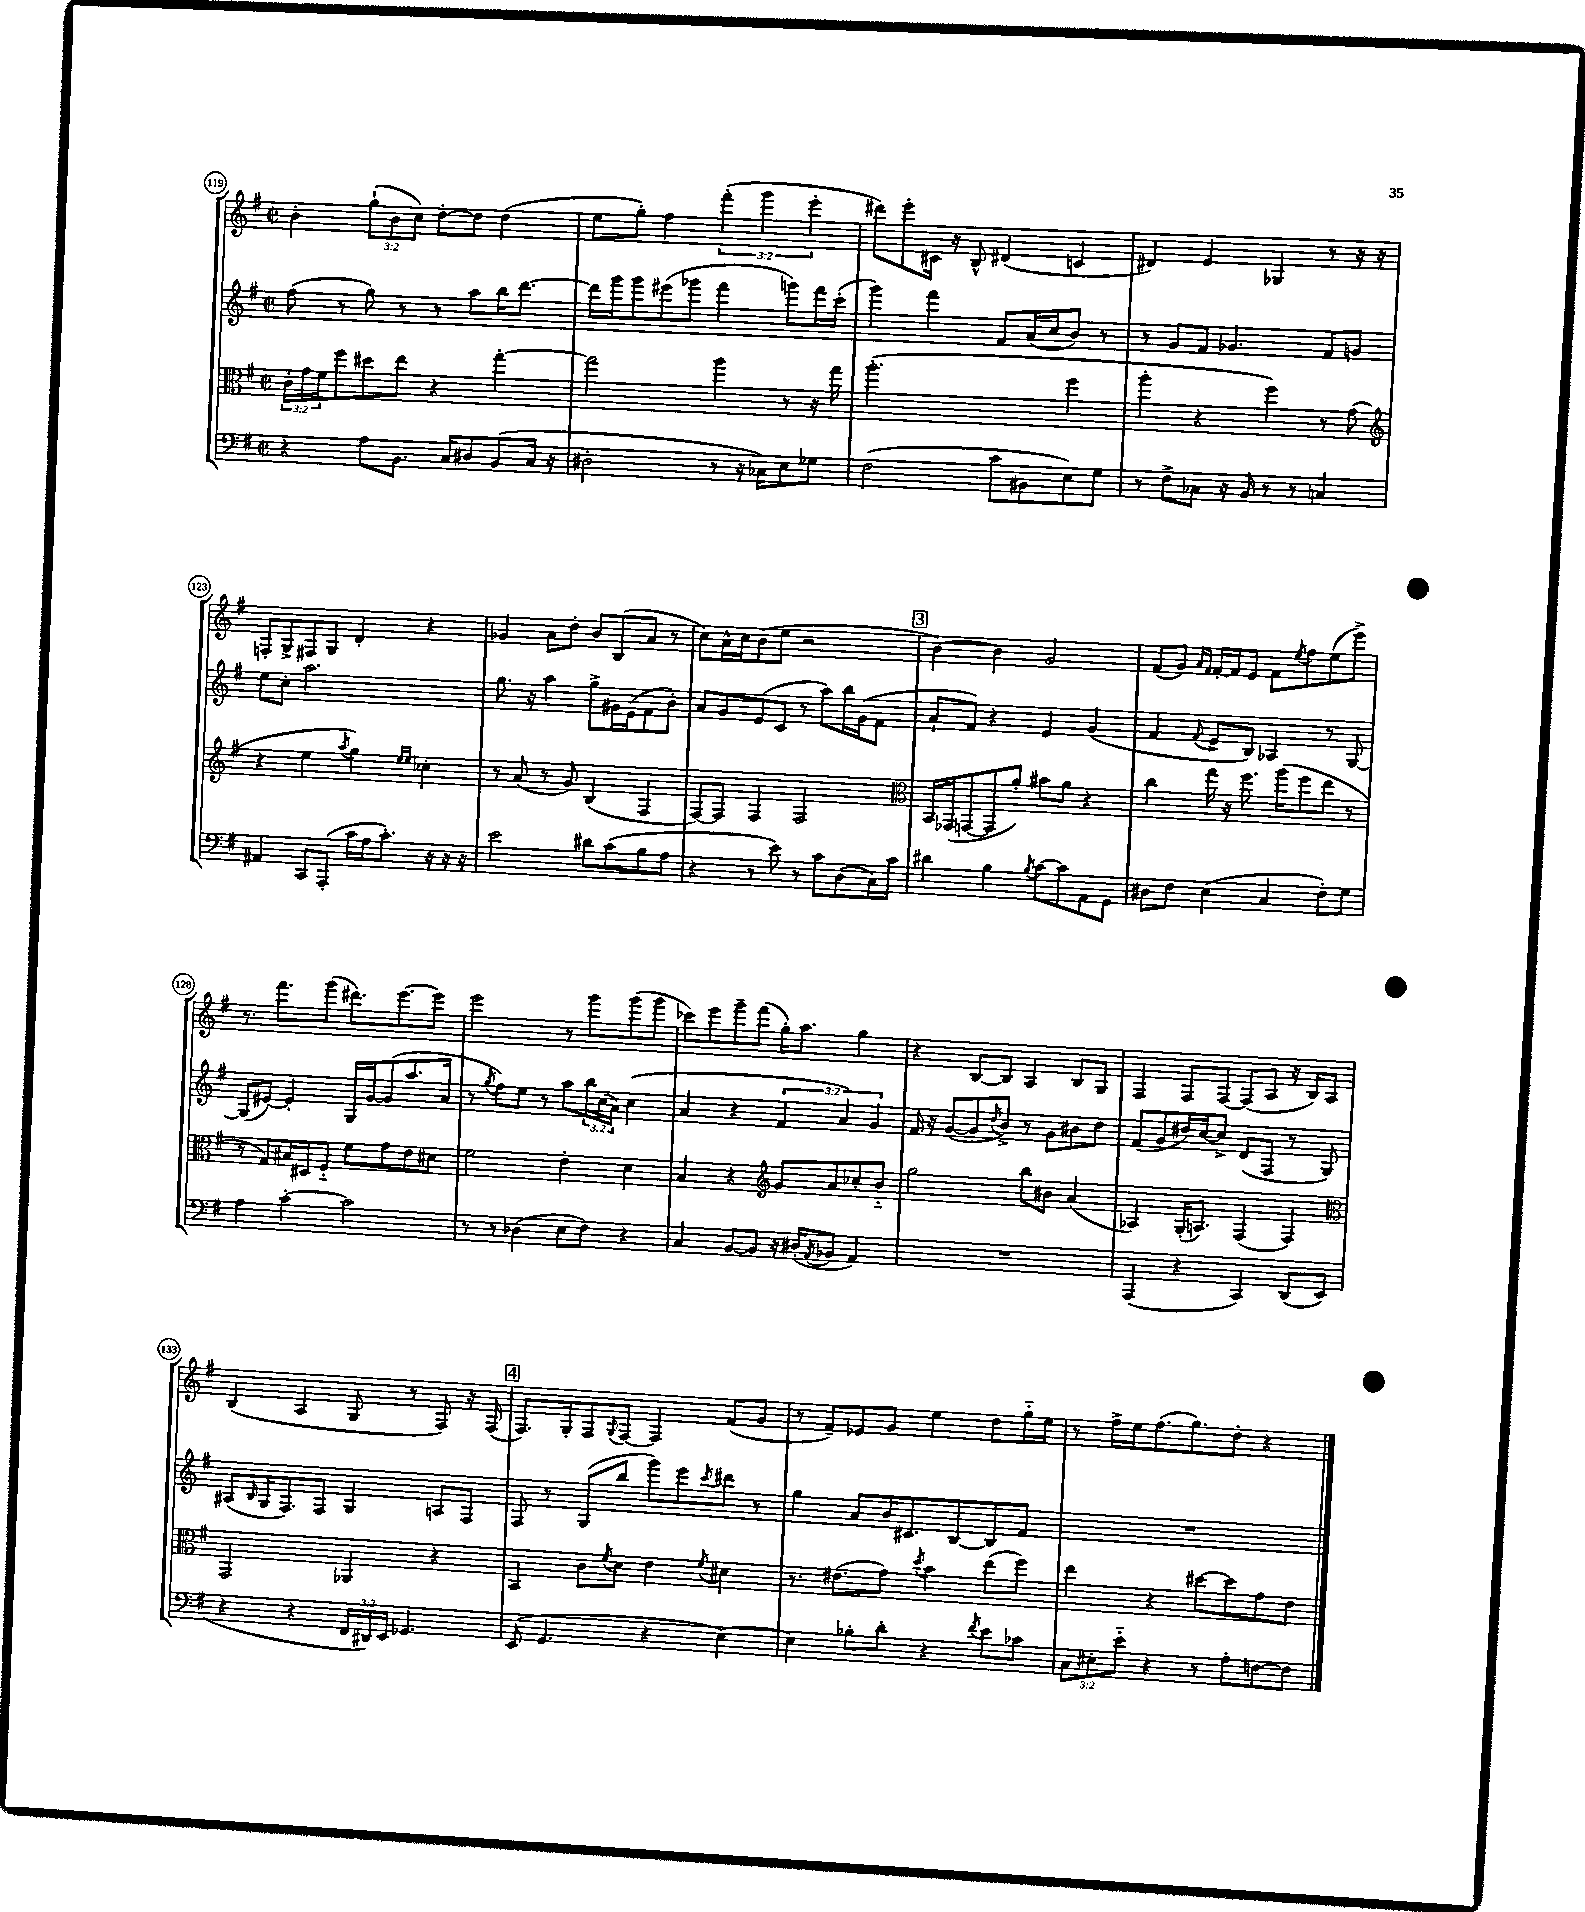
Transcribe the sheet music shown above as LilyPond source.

<<
\new StaffGroup <<
\new Staff = "s0" {
    \clef treble \key g \major \defaultTimeSignature \time 2/2 \override Staff.TupletNumber.text = #tuplet-number::calc-fraction-text
    b'4-. \tuplet 3/2 { g''8-!( b'8 c''8) } d''8~-. d''8 d''4( |
    e''8 g''8-.) fis''4 \tuplet 3/2 { fis'''4-.( g'''4 e'''4-. } |
    dis'''8) e'''8-. cis'16 r16 b8-^ dis'4( c'4 |
    dis'4) e'4 ges4 r8 r16 r16 |
    f8-. g8-> fis8 g8 d'4-. r4 |
    ges'4 a'8 d''8-. b'8 b8( a'8 r8 |
    c''8) a'16-^ c''16 b'8( e''8 r2 |
    \mark \markup { \box "3" } b'4~) b'4 g'2 |
    fis'8( g'8) \grace { a'16 fis'16 } fis'16~-. fis'16 e'8 fis'8 \acciaccatura { e''8 } fis''8 e''8( e'''8->) |
    r8. fis'''8. g'''8( dis'''8.) e'''8.~ e'''8 |
    e'''2 r8 g'''8 g'''8( g'''8 |
    ces'''8) e'''8 g'''8-- fis'''8( g''16-.) a''8. g''4 |
    r4 b8~ b8 a4 b8 g8 |
    fis4 fis8 fis8~ fis8( a8 r16 b16) a8 |
    b4( a4 g8 r8 fis8) r16 fis16( |
    \mark \markup { \box "4" } fis8.) g16-. fis8 \appoggiatura { g8 } fis8~ fis4 fis'8( g'8 |
    r8 fis'8--) ees'8 g'8 e''4 d''8 g''16-_ e''16 |
    r8 fis''16-> e''16 fis''8.( g''8.) d''8-. r4 \bar "|." |
}
\new Staff = "s1" {
    \clef treble \key g \major \defaultTimeSignature \time 2/2 \override Staff.TupletNumber.text = #tuplet-number::calc-fraction-text
    fis''8( r8 g''8) r8 r8 a''8 b''16 d'''8.~ |
    d'''16 g'''16 g'''8 eis'''8( ges'''8 fis'''4 g'''8) fis'''16 c'''16-.( |
    g'''4) fis'''4 fis'8 a'16( c''16 b'8) r8 |
    r8 g'8 fis'8 ges'4. fis'8 g'8 |
    e''8 c''8-. a''2. |
    g''8. r16 a''4 g''8-> gis'16 e'16( fis'8 b'8-.) |
    a'8 g'8 e'8( c'8 r8 a''8) b''16 g'16( fis'8 |
    \mark \markup { \box "3" } a'8-! fis'8) r4 e'4 g'4( |
    fis'4 \appoggiatura { fis'8 } e'8-> b8) aes4 r8 g8~ |
    g8( eis'8~) eis'4-. g16 g'16~ g'8( a''8. a'16 |
    r8 \acciaccatura { g''8 } fis''8) e''8 r8 a''8 \tuplet 3/2 { b''16 c''16( a'16) } c''4( |
    a'4 r4 \tuplet 3/2 { fis'4 a'4) g'4 } |
    fis'16 r16 g'8~( g'8 \acciaccatura { d''8 } b'8->) r8 g'8 bis'8 d''8 |
    fis'8( g'8 dis''16) c''16~ c''8-> d'8( fis8 r8 g8) |
    ais8( \grace { b16 } g16 fis8.) fis8 g4 a8 fis8 |
    \mark \markup { \box "4" } fis8 r8 g8( b''8 g'''8) e'''8 \acciaccatura { c'''8 } dis'''8 r8 |
    g''4 a'8 b'16 cis'8. b8~ b8 fis'8 |
    R1 \bar "|." |
}
\new Staff = "s2" {
    \clef alto \key g \major \defaultTimeSignature \time 2/2 \override Staff.TupletNumber.text = #tuplet-number::calc-fraction-text
    \tuplet 3/2 { c'16-. g'16 fis'16 } fis''8 dis''8 e''8 r4 g''4~-. |
    g''2 a''4 r8 r16 g''16 |
    a''2.-.( fis''4 |
    a''4-. r4 fis''4) r8 g'8( |
    \clef treble r4 e''4 \acciaccatura { a''8 } g''4) \grace { e''16 e''16 } ces''4-. |
    r8 a'8( r8 g'8) b4( fis4 |
    fis8~) fis8 fis4 fis2 |
    \mark \markup { \box "3" } \clef alto b,16 ges,16( g,8~ g,8 a'8-.) bis'8 a'8 r4 |
    c''4 g''16 r16 fis''8. a''16( fis''8 e''8 r8 |
    r8 g8) bis16 dis16 fis8-_ fis'8 g'8 e'8 dis'8 |
    fis'2 e'4-. d'4 |
    b4 r4 \clef treble g'8 a'8 ces''8-. b'8-_ |
    g''2 b''8 bis'8 a'4( |
    aes4) g16-.( a8.) fis4( fis4) |
    \clef alto g,2 aes,4 r4 |
    \mark \markup { \box "4" } b,4 c'8 \acciaccatura { fis'8 } d'8 e'4 \acciaccatura { fis'8 } dis'4 |
    r8. eis'8.( g'8) \acciaccatura { d''8 } b'4 e''8( fis''8) |
    e''4 r4 dis''8~ dis''8 g'8 e'8 \bar "|." |
}
\new Staff = "s3" {
    \clef bass \key g \major \defaultTimeSignature \time 2/2 \override Staff.TupletNumber.text = #tuplet-number::calc-fraction-text
    r4 a8 b,8. c16 dis8 b,8( c16 r16 |
    dis2-. r8 r16 ces16) e8 ges8 |
    fis2( c'8 bis,8 e8) g8 |
    r8 fis8-> ces8 r16 b,16 r8 r8 c4 |
    ais,4 c,8 a,,8-.( c'16 a16 c'8.-.) r16 r16 r16 |
    e'2 dis'8 c'8( b8 a8 |
    r4 r8 e'8) r8 c'8 d8( c16) c'16 |
    \mark \markup { \box "3" } dis'4 b4 \acciaccatura { b8 } c'8~ c'8 a,8 g,8 |
    dis8 fis8 e4( c4 fis8-.) g8 |
    a4 c'4~-. c'2 |
    r8 r8 des4( e8 fis8) r4 |
    c4 b,8~ b,8 r16 dis16-.( \acciaccatura { a,8 } bes,8 a,4) |
    R1 |
    a,,4( r4 c,4) d,8( e,8 |
    r4 r4 \tuplet 3/2 { fis,16 dis,16) e,16 } ges,4. |
    \mark \markup { \box "4" } e,8( g,4. r4 e4~) |
    e4 bes8-. d'8-. r4 \acciaccatura { fis'8 } e'8 ces'8 |
    \tuplet 3/2 { c8 eis8-. e'8-_ } r4 r8 a8-. f8~ f8 \bar "|." |
}
>>
>>
\layout { \context { \Score currentBarNumber = #119 \override BarNumber.stencil = #(make-stencil-circler 0.1 0.3 ly:text-interface::print) } }
